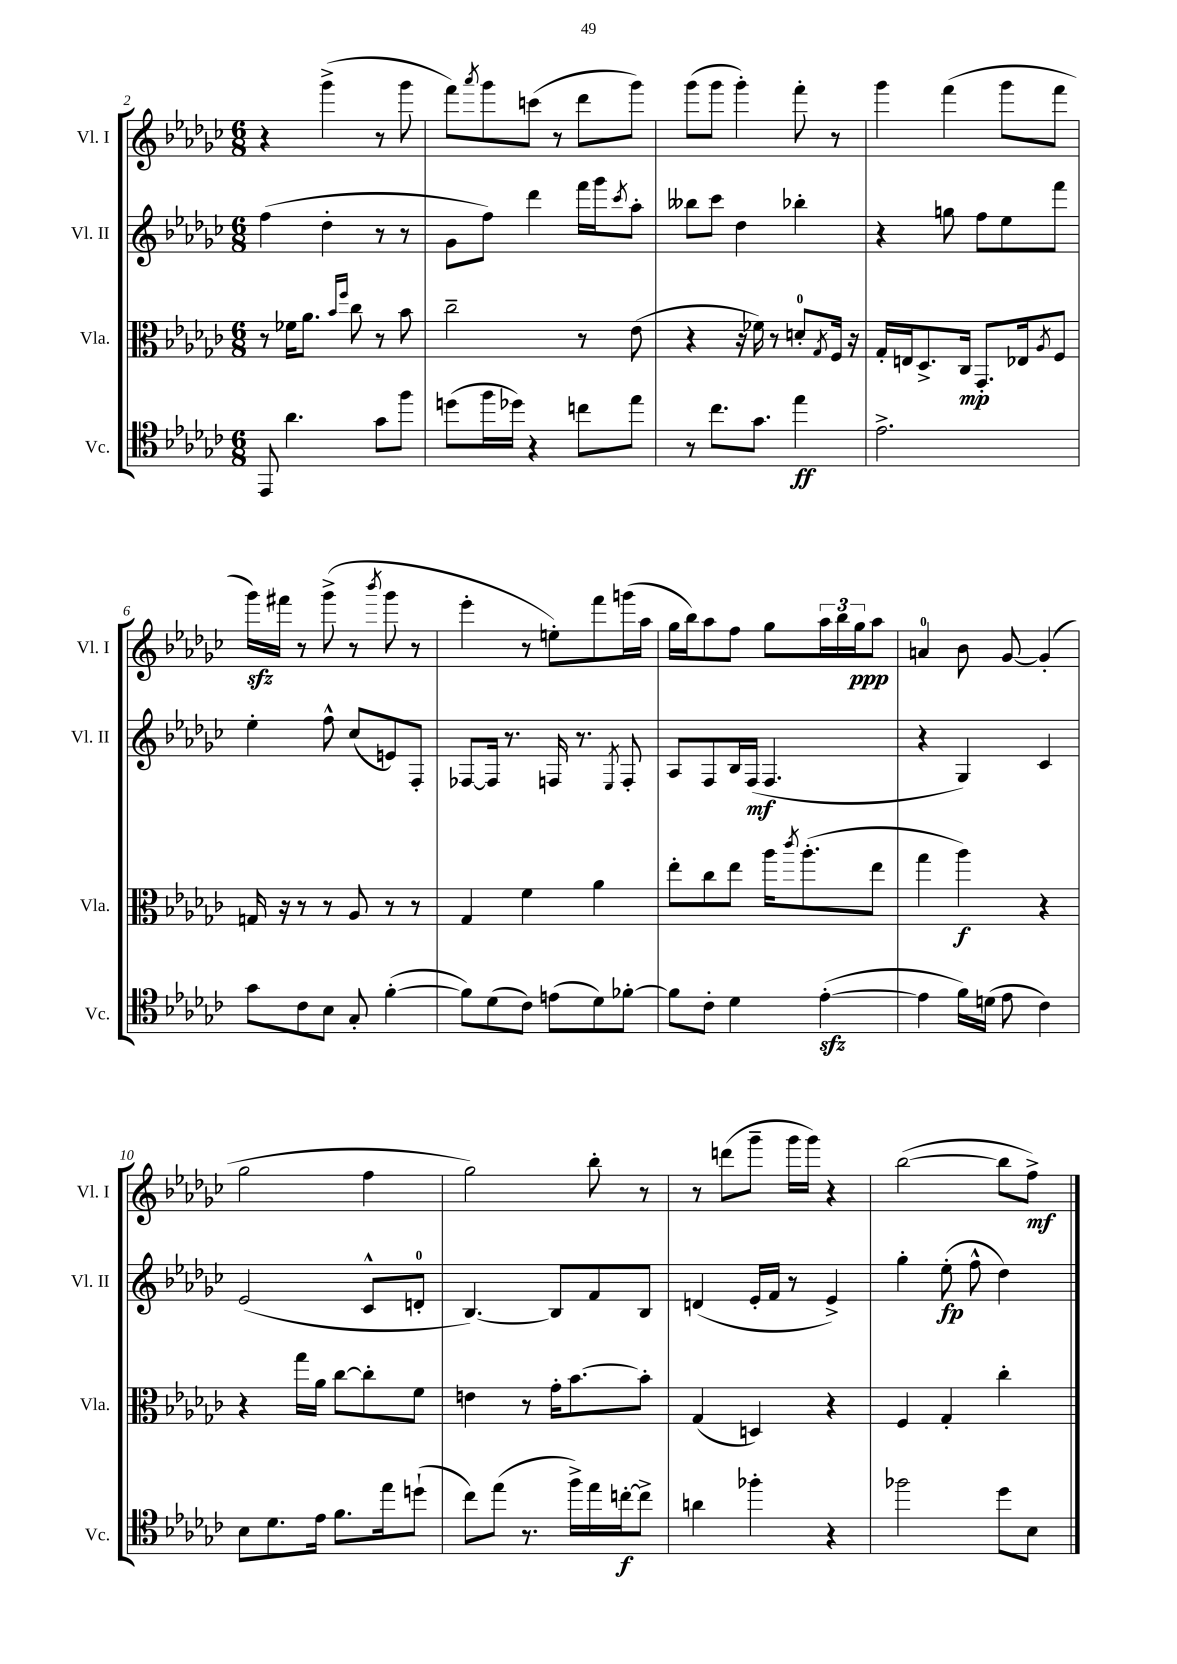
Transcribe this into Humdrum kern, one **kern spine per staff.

**kern	**dynam	**kern	**dynam	**kern	**dynam	**kern	**dynam
*part4	*part4	*part3	*part3	*part2	*part2	*part1	*part1
*staff4	*staff4	*staff3	*staff3	*staff2	*staff2	*staff1	*staff1
*I"Vc.	*	*I"Vla.	*	*I"Vl. II	*	*I"Vl. I	*
*I'Vc.	*	*I'Vla.	*	*I'Vl. II	*	*I'Vl. I	*
*clefC4	*	*clefC3	*	*clefG2	*	*clefG2	*
*k[b-e-a-d-g-c-]	*	*k[b-e-a-d-g-c-]	*	*k[b-e-a-d-g-c-]	*	*k[b-e-a-d-g-c-]	*
*M6/8	*	*M6/8	*	*M6/8	*	*M6/8	*
=2	=2	=2	=2	=2	=2	=2	=2
8EE-/	.	8r	.	(4ff\	.	4r	.
4.a-\	.	16f-X\KL	.	.	.	.	.
.	.	8.a-\J	.	.	.	.	.
.	.	.	.	4dd-'\	.	(4ggg-^\	.
.	.	16qqb-/LL	.	.	.	.	.
.	.	16qqff/JJ	.	.	.	.	.
.	.	8cc-\	.	.	.	.	.
8g-\L	.	8r	.	8r	.	8r	.
8ff\J	.	8b-\	.	8r	.	8ggg-\	.
=3	=3	=3	=3	=3	=3	=3	=3
(8ddn\L	.	2cc-~\	.	8g-\L	.	8fff\L)	.
.	.	.	.	.	.	8qaaa-/	.
16ff\L	.	.	.	8ff\J)	.	8ggg-\	.
16dd-X\JJ)	.	.	.	.	.	.	.
4r	.	.	.	4ddd-\	.	(8cccn\J	.
.	.	.	.	.	.	8r	.
8ccn\L	.	8r	.	16fff\LL	.	8ddd-\L	.
.	.	.	.	16ggg-\J	.	.	.
.	.	.	.	8qccc-/	.	.	.
8ee-\J	.	(8e-\	.	8aa-'\J	.	8ggg-\J)	.
=4	=4	=4	=4	=4	=4	=4	=4
8r	.	4r	.	8bb--X\L	.	(8ggg-\L	.
8.cc-\L	.	.	.	8ccc-\J	.	8ggg-\J	.
.	.	16r	.	4dd-\	.	4ggg-'\)	.
8.g-\J	.	16f-X\)	.	.	.	.	.
.	.	8r	.	.	.	.	.
4ee-\	ff	8dn'/L	.	4bb-X'\	.	8fff'\	.
.	.	8qG-/	.	.	.	.	.
.	.	16F/Jk	.	.	.	8r	.
.	.	16r	.	.	.	.	.
=5	=5	=5	=5	=5	=5	=5	=5
2.e-^\	.	16G-'/LL	.	4r	.	4ggg-\	.
.	.	16En/J	.	.	.	.	.
.	.	8.D-^/	.	.	.	.	.
.	.	.	.	8ggn\	.	(4fff\	.
.	.	16C-/Jk	mp	.	.	.	.
.	.	8.GG-'/L	.	8ff\L	.	.	.
.	.	.	.	8ee-\	.	8ggg-\L	.
.	.	16E-X/k	.	.	.	.	.
.	.	8qA-/	.	.	.	.	.
.	.	8F/J	.	8fff\J	.	8fff\J	.
!!LO:LB:g=z
=6	=6	=6	=6	=6	=6	=6	=6
8g-\L	.	16Gn/	.	4ee-'\	.	16ggg-zz\LL)	.
.	.	16r	.	.	.	16fff#X\JJ	.
8c-\	.	8r	.	.	.	8r	.
8B-\J	.	8r	.	8ff^^\	.	(8ggg-^\	.
8G-'/	.	8A-/	.	(8cc-/L	.	8r	.
.	.	.	.	.	.	8qbbb-/	.
([4f'\	.	8r	.	8en/)	.	8ggg-\	.
.	.	8r	.	8F'/J	.	8r	.
=7	=7	=7	=7	=7	=7	=7	=7
8f\L])	.	4G-/	.	[8F-X/L	.	4eee-'\	.
(8d-\	.	.	.	16F-/Jk]	.	.	.
.	.	.	.	8.r	.	.	.
8c-\J)	.	4f\	.	.	.	8r	.
(8en\L	.	.	.	16Fn/	.	8een'\L)	.
.	.	.	.	8.r	.	.	.
8d-\)	.	4a-\	.	.	.	8fff\	.
.	.	.	.	8qE-/	.	.	.
[8f-X'\J	.	.	.	8F'/	.	(16gggn\L	.
.	.	.	.	.	.	16aa-\JJ	.
=8	=8	=8	=8	=8	=8	=8	=8
8f-\L]	.	8ee-'\L	.	8A-/L	.	16gg-\LL	.
.	.	.	.	.	.	16bb-\J)	.
8c-'\J	.	8cc-\	.	8F/	.	8aa-\	.
4d-\	.	8ee-\J	.	16B-/L	.	8ff\J	.
.	.	.	.	(16F/JJ	mf	.	.
.	.	16aa-\KL	.	4.F/	.	8gg-\L	.
.	.	8qccc-/	.	.	.	.	.
.	.	(8.aa-'\	.	.	.	.	.
([4e-zz'\	.	.	.	.	.	24aa-\L	.
.	.	.	.	.	.	24bb-\	.
.	.	.	.	.	.	24gg-\J	ppp
.	.	8ee-\J	.	.	.	8aa-\J	.
=9	=9	=9	=9	=9	=9	=9	=9
4e-\]	.	4gg-\	.	4r	.	4an/	.
16f\LL)	.	4aa-\)	f	4G-/)	.	8b-\	.
(16dn\JJ	.	.	.	.	.	.	.
8e-\	.	.	.	.	.	[8g-/	.
4c-\)	.	4r	.	4c-/	.	(4g-'/]	.
!!LO:LB:g=z
=10	=10	=10	=10	=10	=10	=10	=10
8B-\L	.	4r	.	(2e-/	.	2gg-\	.
8.d-\	.	.	.	.	.	.	.
.	.	16gg-\LL	.	.	.	.	.
16e-\Jk	.	16a-\JJ	.	.	.	.	.
8.f\L	.	[8cc-\L	.	.	.	.	.
.	.	8cc-'\]	.	8c-^^/L	.	4ff\	.
16ee-\k	.	.	.	.	.	.	.
(8ddn`\J	.	8f\J	.	8dn'/J	.	.	.
=11	=11	=11	=11	=11	=11	=11	=11
8cc-\L)	.	4en\	.	[4.B-/)	.	2gg-\)	.
(8ee-\J	.	.	.	.	.	.	.
8.r	.	8r	.	.	.	.	.
.	.	16g-'\KL	.	8B-/L]	.	.	.
16ff^\LL)	.	[8.b-\	.	.	.	.	.
16ee-\	.	.	.	8f/	.	8bb-'\	.
[16ccn'\J	f	.	.	.	.	.	.
8cc^\J]	.	8b-'\J]	.	8B-/J	.	8r	.
=12	=12	=12	=12	=12	=12	=12	=12
4an\	.	(4G-/	.	(4dn/	.	8r	.
.	.	.	.	.	.	(8dddn\L	.
4ff-X'\	.	4Dn/)	.	16e-'/LL	.	8ggg-~\J	.
.	.	.	.	16f/JJ	.	.	.
.	.	.	.	8r	.	16ggg-\LL	.
.	.	.	.	.	.	16ggg-\JJ)	.
4r	.	4r	.	4e-^/)	.	4r	.
=13	=13	=13	=13	=13	=13	=13	=13
2ff-X\	.	4F/	.	4gg-'\	.	([2bb-\	.
.	.	4G-'/	.	(8ee-'\	fp	.	.
.	.	.	.	8ff^^\	.	.	.
8dd-\L	.	4cc-'\	.	4dd-\)	.	8bb-\L]	.
8B-\J	.	.	.	.	.	8ff^\J)	mf
==	==	==	==	==	==	==	==
*-	*-	*-	*-	*-	*-	*-	*-
